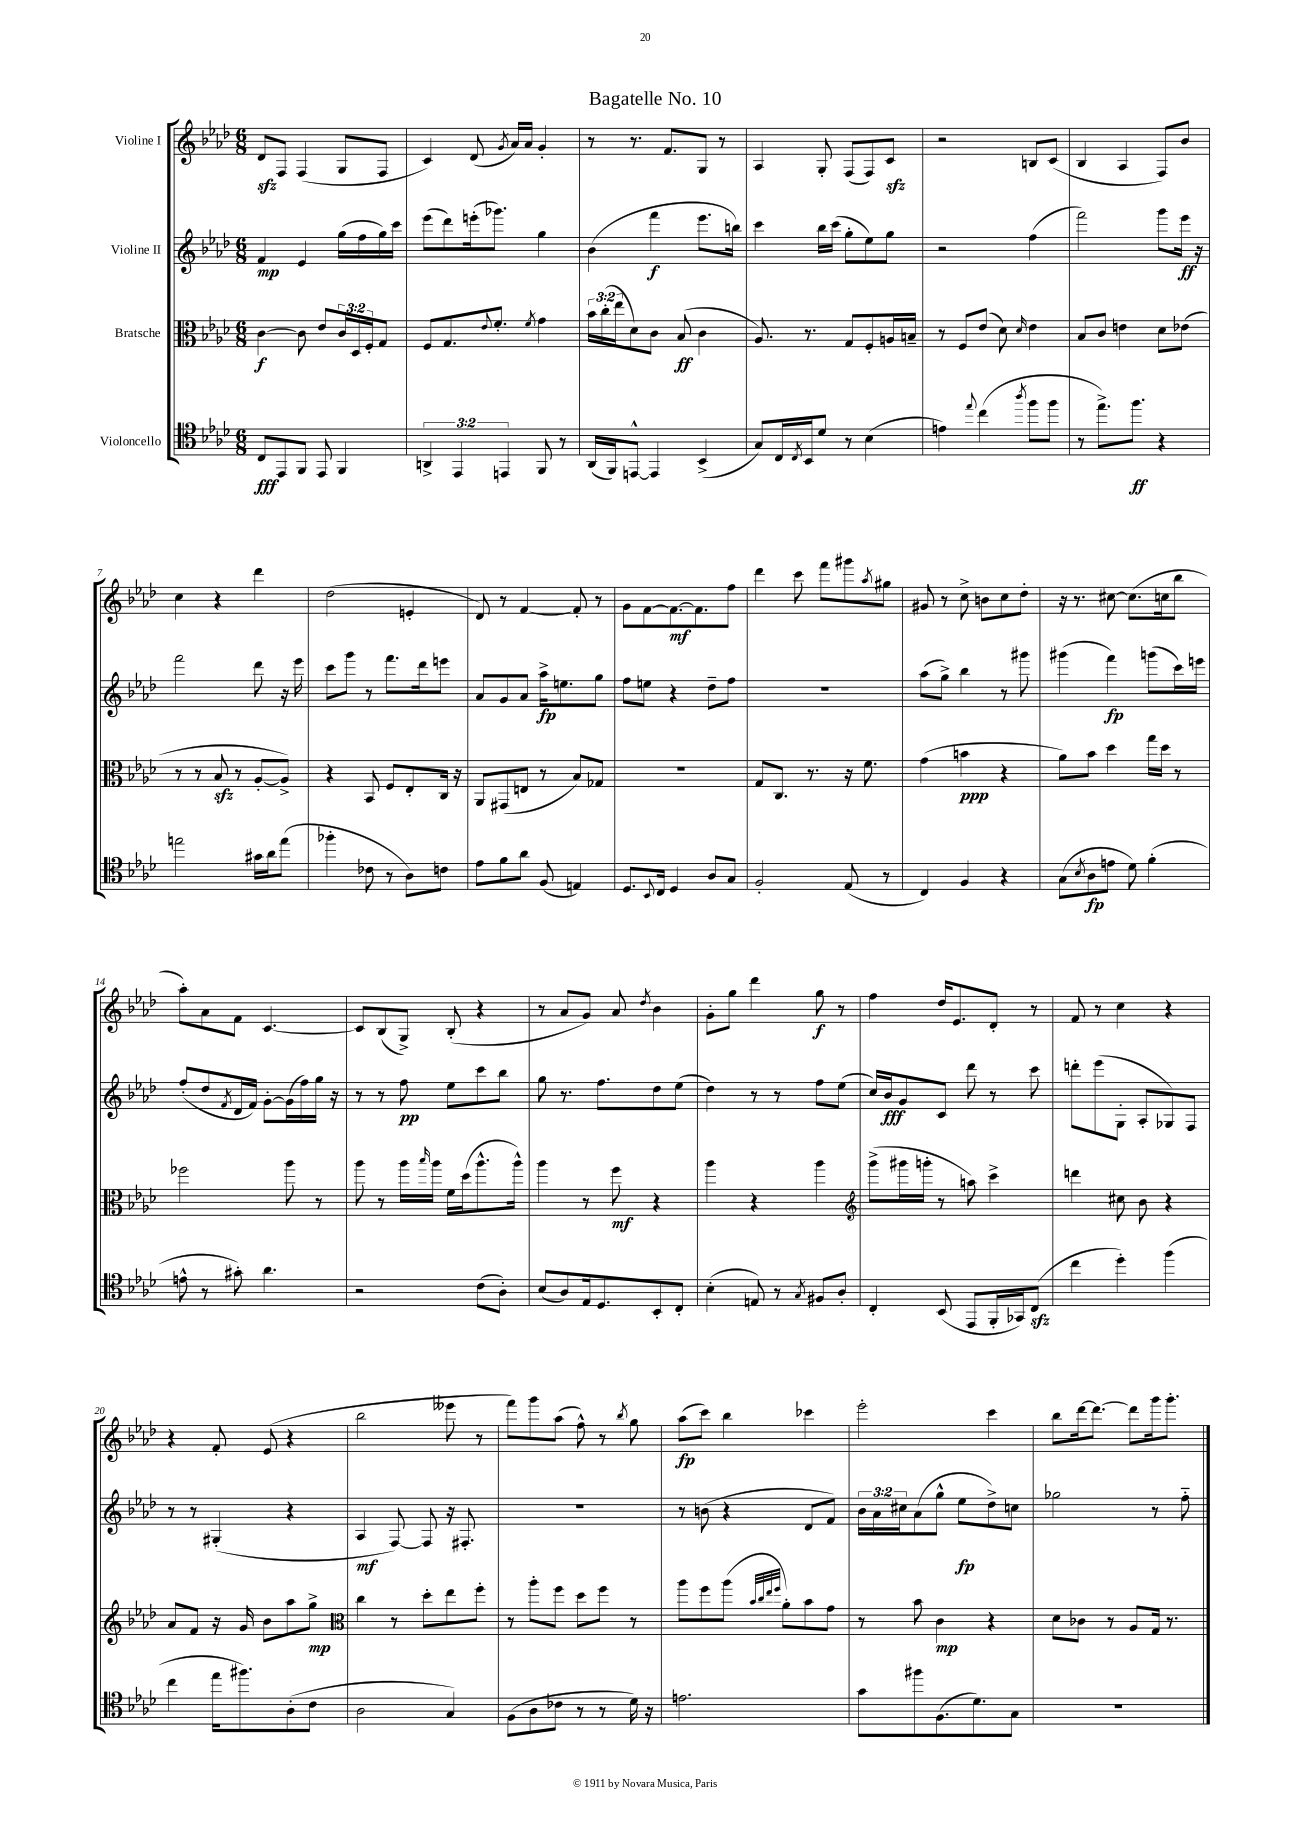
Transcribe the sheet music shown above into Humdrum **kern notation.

**kern	**kern	**kern	**kern
*staff4	*staff3	*staff2	*staff1
*clefC4	*clefC3	*clefG2	*clefG2
*k[b-e-a-d-]	*k[b-e-a-d-]	*k[b-e-a-d-]	*k[b-e-a-d-]
*M6/8	*M6/8	*M6/8	*M6/8
8C/L	[4c\	4f/	8d-/L
8EE-/	.	.	8F/J
8FF/J	8c\]	4e-/	(4F/
8EE-/	8e-/L	.	.
4FF/	24c/L	(16gg\LL	8G/L
.	24D-/	.	.
.	.	16ff\	.
.	24F'/J	.	.
.	8G/J	16gg\)	8F/J
.	.	16ccc\JJ	.
=	=	=	=
6AA^/	8F/L	(8eee-\L	4c/)
.	8.G/	8ddd-\)	.
6EE-/	.	.	.
.	.	(16eee'\k	(8d-/
.	8qqe-/	.	.
.	8.f'/J	8.ggg-\J)	.
6EE/	.	.	.
.	.	.	8qg/
.	.	.	16a-/LL)
.	.	.	16a-/JJ
.	8qf/	.	.
8FF/	4g\	4gg\	4g'/
8r	.	.	.
=	=	=	=
(16AA-/LL	24b-\LL	(4b-\	8r
.	(24cc'\	.	.
16FF/J)	.	.	.
.	24ee-\J	.	.
[8EE^^/J	8d-\)	.	8.r
4EE/]	8c\J	4fff\	.
.	.	.	8.f/L
.	(8B-/	.	.
(4BB-^/	4c\	8.eee-\L	8G/J
.	.	.	8r
.	.	16bb\Jk)	.
=	=	=	=
8G/L)	8.A-/)	4ccc\	4A-/
16C/L	.	.	.
8qC/	.	.	.
16BB-/J	8.r	.	.
8d-/J	.	16bb-\LL	8G'/
.	.	(16ccc\JJ	.
8r	8G/L	8gg'\L	(8F/L
(4B-\	8F'/	8ee-\)	8F/)
.	16A/L	8gg\J	8c/J
.	16B~/JJ	.	.
=	=	=	=
4e\)	8r	2r	2r
.	8F/L	.	.
8qqee-/	.	.	.
(4cc\	(8e-/J	.	.
.	8d-\)	.	.
8qaa-/	16qqd-/	.	.
8ff\L	4e-\	(4ff\	8B/L
8ff\J	.	.	(8c/J
=	=	=	=
8r	8B-/L	2fff\)	4B-/
8.ee-^\L)	8c/J	.	.
.	4e\	.	4A-/
8.ff\J	.	.	.
4r	8d-\L	8ggg\L	8F/L)
.	(8e-\J	16eee-\Jk	8b-/J
.	.	16r	.
=	=	=	=
2ee\	8r	2fff\	4cc\
.	8r	.	.
.	8B-/	.	4r
.	8r	.	.
16g#\LL	[8A-'/L	8ddd-\	4ddd-\
16a-\J	.	.	.
(8ee\J	8A-^/]J)	16r	.
.	.	16eee-\	.
=	=	=	=
4ff-'\	4r	8ccc\L	(2dd-\
.	.	8ggg\J	.
8c-\	8BB-/	8r	.
8r	8F/L	8.fff\L	.
8A-\L)	8E-'/	.	4e'/
.	.	16ddd-\k	.
8c\J	16C/Jk	8eee\J	.
.	16r	.	.
=	=	=	=
8e-\L	8AA-/L	8a-/L	8d-/)
8f\	(8GG#/	8g/	8r
8a-\J	8E/J	8a-/J	[4f/
(8F/	8r	16aa-^\LK	.
.	.	8.ee\	.
4E/)	8B-/L)	.	8f'/]
.	8G-/J	8gg\J	8r
=	=	=	=
8.D-/L	2.r	8ff\L	8g\L
.	.	8ee\J	[8f\
8qqBB-/	.	.	.
16C/Jk	.	.	.
4D-/	.	4r	8.f\_
.	.	.	8.f\]
8A-/L	.	8dd-~\L	.
8G/J	.	8ff\J	8ff\J
=	=	=	=
2F'/	8G/L	2.r	4ddd-\
.	8.C/J	.	.
.	.	.	8ccc\
.	8.r	.	.
.	.	.	8fff\L
(8E-/	16r	.	8ggg#\
.	8.f\	.	.
.	.	.	8qaa-/
8r	.	.	8gg#\J
=	=	=	=
4C/)	(4g\	(8aa-\L	8g#/
.	.	8gg^\J)	8r
4F/	4b\	4bb-\	8cc^\
.	.	.	8b\L
4r	4r	8r	8cc\
.	.	8ggg#\	8dd-'\J
=	=	=	=
(8G\L	8a-\L)	(4ggg#\	16r
.	.	.	8.r
8qB-/	.	.	.
8A-\	8b-\J	.	.
8e\J	4dd-\	4fff\)	[8cc#\
8d-\)	.	.	(8.cc#\]L
(4f'\	16gg\LL	(8ggg\L	.
.	16dd-\JJ	.	16cc\k
.	8r	16ccc\L)	8bb-\J
.	.	16eee\JJ	.
=	=	=	=
8e^^\	2ff-\	(8ff'/L	8aa-'\L)
8r	.	8dd-/	8a-\
.	.	8qf/	.
8g#'\)	.	16d-/L	8f\J
.	.	16f/JJ)	.
4.a-\	.	[8g'\L	[4.c/
.	8aa-\	(16g\]L	.
.	.	16ff\)	.
.	8r	16gg\JJ	.
.	.	16r	.
=	=	=	=
2r	8aa-\	8r	8c/]L
.	8r	8r	(8B-/
.	16aa-\LL	8ff\	8G^/J)
.	16qqbb-/	.	.
.	16aa-\JJ	.	.
.	16f\LL	8ee-\L	(8B-'/
.	(16dd-\J	.	.
(8c\L	8.aa-^^\	8ccc\	4r
8A-'\J)	.	8bb-\J	.
.	16aa-^^\Jk)	.	.
=	=	=	=
(8B-/L	4aa-\	8gg\	8r
8A-/)	.	8.r	8a-/L
16E-/k	8r	.	8g/J)
8.D-/	.	8.ff\L	.
.	8ff\	.	8a-/
.	.	.	8qdd-/
8BB-'/	4r	8dd-\	4b-\
8C'/J	.	(8ee-\J	.
=	=	=	=
(4B-'\	4aa-\	4dd-\)	8g'\L
.	.	.	8gg\J
8E/)	4r	8r	4ddd-\
8r	.	8r	.
8qG/	.	.	.
8F#/L	4aa-\	8ff\L	8gg\
8A-'/J	.	(8ee-\J	8r
=	=	=	=
*	*clefG2	*	*
4C'/	(8ggg^\L	16cc/LL)	4ff\
.	.	16b-/J	.
.	16ggg#\L	8g/	.
.	16ggg'\JJ	.	.
(8BB-/	8r	8c/J	16dd-/LK
.	.	.	8.e-/
8EE-/L	8aa\)	8ddd-\	.
16FF'/L	4ccc^\	8r	8d-'/J
16GG-/J)	.	.	.
(8C/J	.	8ccc\	8r
=	=	=	=
4cc\	4ddd\	8ddd'\L	8f/
.	.	(8eee-\	8r
4dd-'\)	8cc#\	8G'\J	4cc\
.	8b-\	8A-'/L	.
(4ff\	4r	8G-/)	4r
.	.	8F/J	.
=	=	=	=
4cc\	8a-/L	8r	4r
.	8f/J	8r	.
16ee-\LK	16r	(4G#'/	8f'/
8.ff#\)	16g/	.	.
.	8b-\L	.	(8e-/
(8A-'\	8aa-\	4r	4r
8c\J	8gg^\J	.	.
=	=	=	=
*	*clefC3	*	*
2A-\	4cc\	4A-/	2bb-\
.	8r	[8F/)	.
.	8dd-'\L	8F/]	.
4G/)	8ee-\	16r	8eee--\
.	.	8.F#'/	.
.	8ff'\J	.	8r
=	=	=	=
(8F\L	8r	2.r	8fff\L)
8A-\	8aa-'\L	.	8ggg\
8c-\J	8ff\J	.	(8aa-\J
8r	8dd-\L	.	8ff^^\)
8r	8ff\J	.	8r
.	.	.	8qbb-/
16d-\)	8r	.	8gg\
16r	.	.	.
=	=	=	=
2.e\	8aa-\L	8r	(8aa-\L
.	8ff\	(8b\	8ccc\J)
.	(8aa-\J	4r	4bb-\
.	32qqb-/LLL	.	.
.	32qqcc/	.	.
.	32qqee-/	.	.
.	32qqff/JJJ	.	.
.	8a-'\L)	.	.
.	8b-\	8d-/L	4ccc-\
.	8g\J	8f/J)	.
=	=	=	=
8g\L	8r	24b-\LL	2eee-'\
.	.	24a-\	.
.	.	24cc#\J	.
8ff#\	8b-\	(8a-\	.
(8.F\	4c\	8gg^^\J	.
.	.	8ee-\L	.
8.d-\)	.	.	.
.	4r	8dd-^\)	4ccc\
8G\J	.	8cc\J	.
=	=	=	=
2.r	8d-\L	2gg-\	8bb-\L
.	8c-\J	.	[16ddd-\k
.	.	.	8.ddd-\_J
.	8r	.	.
.	8A-/L	.	8ddd-\]L
.	16G/Jk	8r	16ggg\k
.	8.r	.	8.ggg'\J
.	.	8ff'~\	.
==	==	==	==
*-	*-	*-	*-
